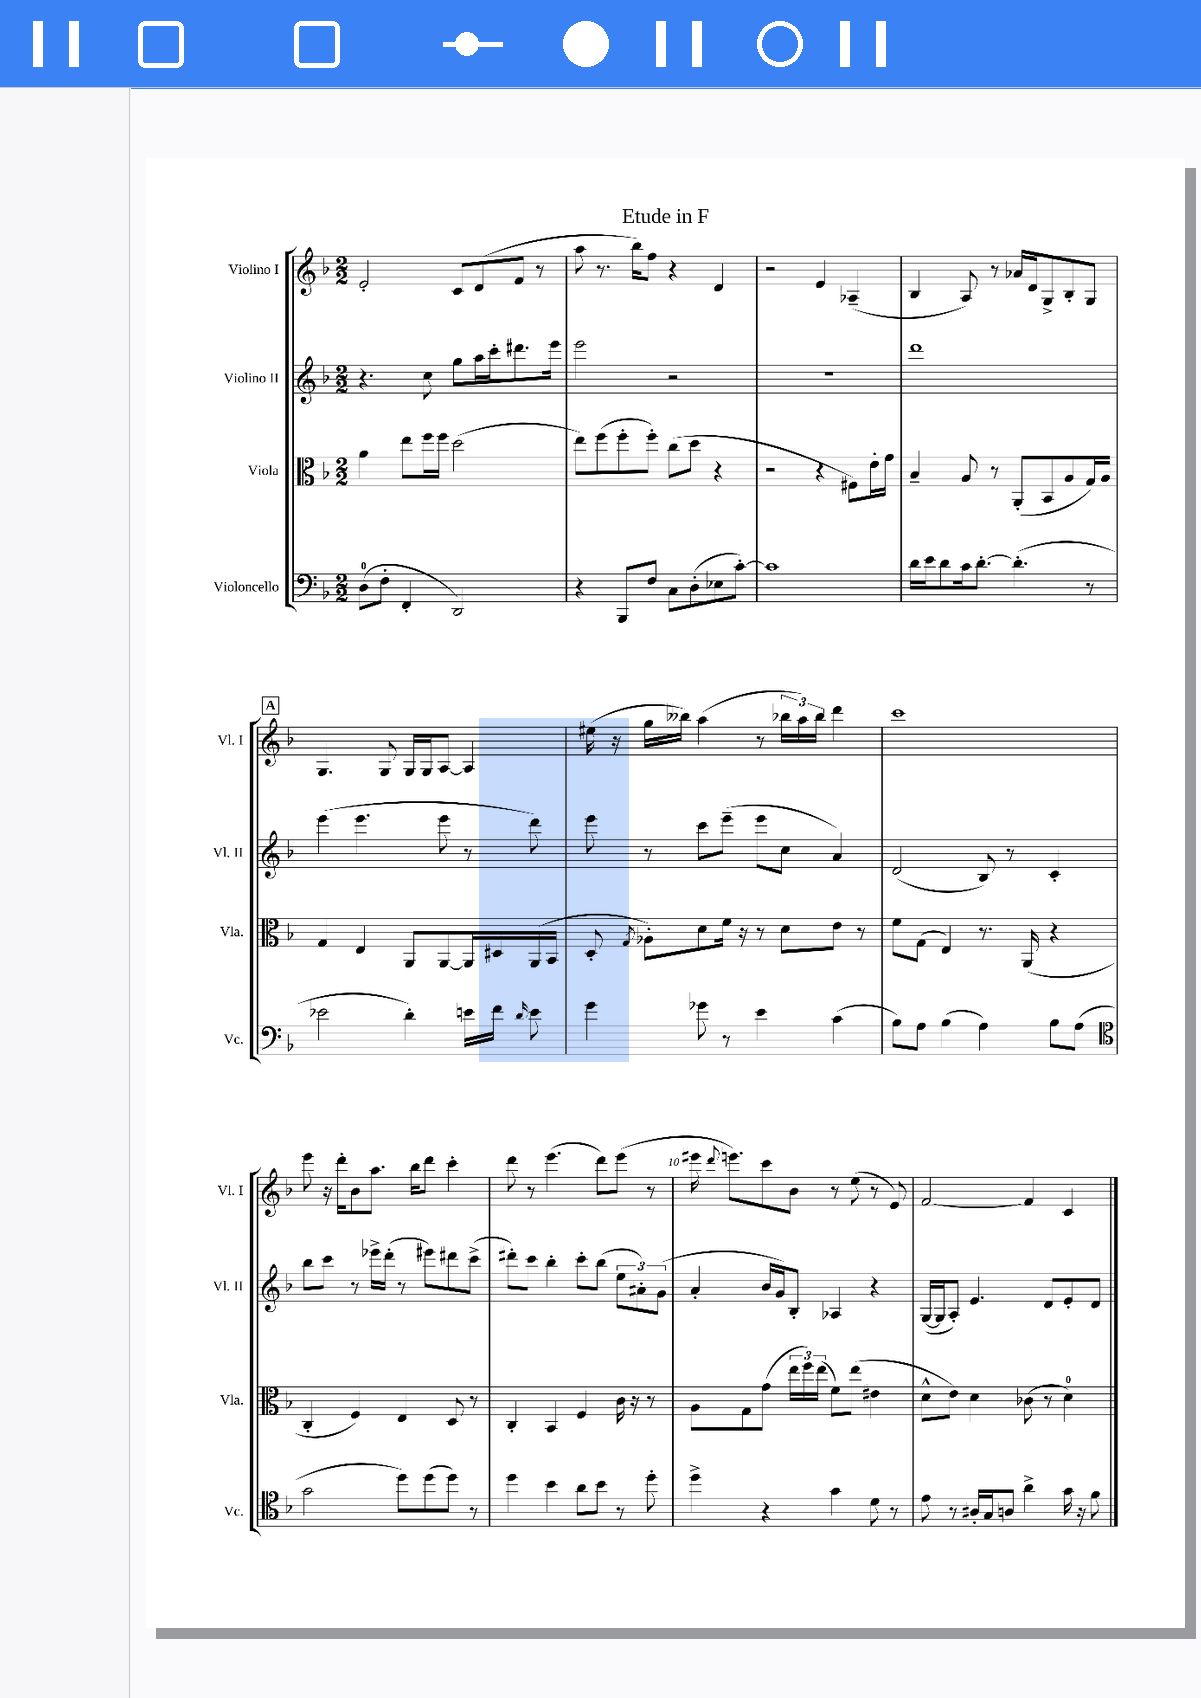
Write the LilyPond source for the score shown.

\header { title = "Etude in F" }
<<
\new StaffGroup <<
\new Staff = "s0" \with { instrumentName = "Violino I" shortInstrumentName = "Vl. I" } {
    \clef treble \key f \major \numericTimeSignature \time 2/2
    \autoBeamOff e'2-. c'8[ d'8( f'8] r8 |
    a''8 r8. bes''16[) f''8] r4 d'4 |
    r2 e'4 aes4--( |
    bes4 a8) r8 aes'16[ d'16 g8-> bes8-. g8] |
    \mark \markup { \box "A" } g4. g8 g16[ g16 a8]~ a4 |
    eis''16( r16 g''16[ beses''16]) a''4( r8 \tuplet 3/2 { bes''16[ a''16) bes''16] } d'''4 |
    c'''1 |
    e'''8 r16 d'''16[-. bes'8 a''8.] bes''16[ d'''8] c'''4-. |
    d'''8 r8 e'''4.( d'''8[) e'''8]( r8 |
    eis'''16 \appoggiatura { d'''8 } e'''8.[) c'''8 bes'8] r8 e''8( r8 e'8) |
    f'2~ f'4 c'4 \bar "|." |
}
\new Staff = "s1" \with { instrumentName = "Violino II" shortInstrumentName = "Vl. II" } {
    \clef treble \key f \major \numericTimeSignature \time 2/2
    \autoBeamOff r4. c''8 g''8[ a''16 c'''16-. dis'''8. e'''16] |
    e'''2 r2 |
    R1 |
    d'''1 |
    \mark \markup { \box "A" } e'''4( e'''4. e'''8 r8 d'''8) |
    e'''8 r8 c'''8[ e'''8]--( e'''8[ c''8] a'4) |
    d'2( bes8) r8 c'4-. |
    bes''8[ c'''8] r8 ees'''16[-> d'''16]-.( r8 eis'''8[) dis'''8 c'''8]->( |
    dis'''8[-.) c'''8] bes''4-. c'''8[-. bes''8]( \tuplet 3/2 { e''8[ ais'8-.) g'8]( } |
    a'4-. bes'16[ g'16) bes8]-. aes4 r4 |
    g16[~( g16 a8]-.) e'4. d'8[ e'8-. d'8] \bar "|." |
}
\new Staff = "s2" \with { instrumentName = "Viola" shortInstrumentName = "Vla." } {
    \clef alto \key f \major \numericTimeSignature \time 2/2
    \autoBeamOff a'4 e''8[ f''16 f''16] d''2( |
    e''8[) f''8( f''8-. f''8]-.) c''8[( d''8] r4 |
    r2 r4 fis8[) e'16-. g'16] |
    bes4-- a8 r8 a,8[-.( bes,8 a8 g16) a16] |
    \mark \markup { \box "A" } g4 e4 a,8[ a,8~ a,16 dis16 a,16( bes,16] |
    d8-. \acciaccatura { g8 } aes8[-.) d'8 f'16] r16 r8 d'8[ e'8] r8 |
    f'8[ g8]( e4) r8. a,16( r4 |
    c4-. f4) e4 d8 r8 |
    c4-. bes,4 f4 c'16 r16 r8 |
    a8[ g8 g'8]( \tuplet 3/2 { e''16[ f''16) e''16]( } f'8[) e''8]( eis'4 |
    d'8[-^ e'8]) d'4 ces'8( r8 d'4-0) \bar "|." |
}
\new Staff = "s3" \with { instrumentName = "Violoncello" shortInstrumentName = "Vc." } {
    \clef bass \key f \major \numericTimeSignature \time 2/2
    \autoBeamOff d8[-0( f8]-. f,4-. d,2) |
    r4 bes,,8[ f8] c8[ d8-.( ees8 c'8]~-.) |
    c'1 |
    d'16[ e'16 d'8 c'16 d'8.]~-. d'4.-.( r8 |
    \mark \markup { \box "A" } ees'2 d'4-.) e'16[ f'16] \grace { d'16 } e'8 |
    g'4 ges'8 r8 e'4 c'4( |
    bes8[) a8] bes4( a4) bes8[ a8]( |
    \clef tenor g'2 d''8[) d''8( d''8]) r8 |
    d''4 bes'4 a'8[ bes'8] r8 d''8-. |
    d''4-> r4 g'4 d'8 r8 |
    e'8 r8 ais16[-. g16 a8] a'4-> g'16 r16 f'8 \bar "|." |
}
>>
>>
\layout { \context { \Score \override BarNumber.break-visibility = ##(#f #t #t) barNumberVisibility = #(every-nth-bar-number-visible 5) } }
